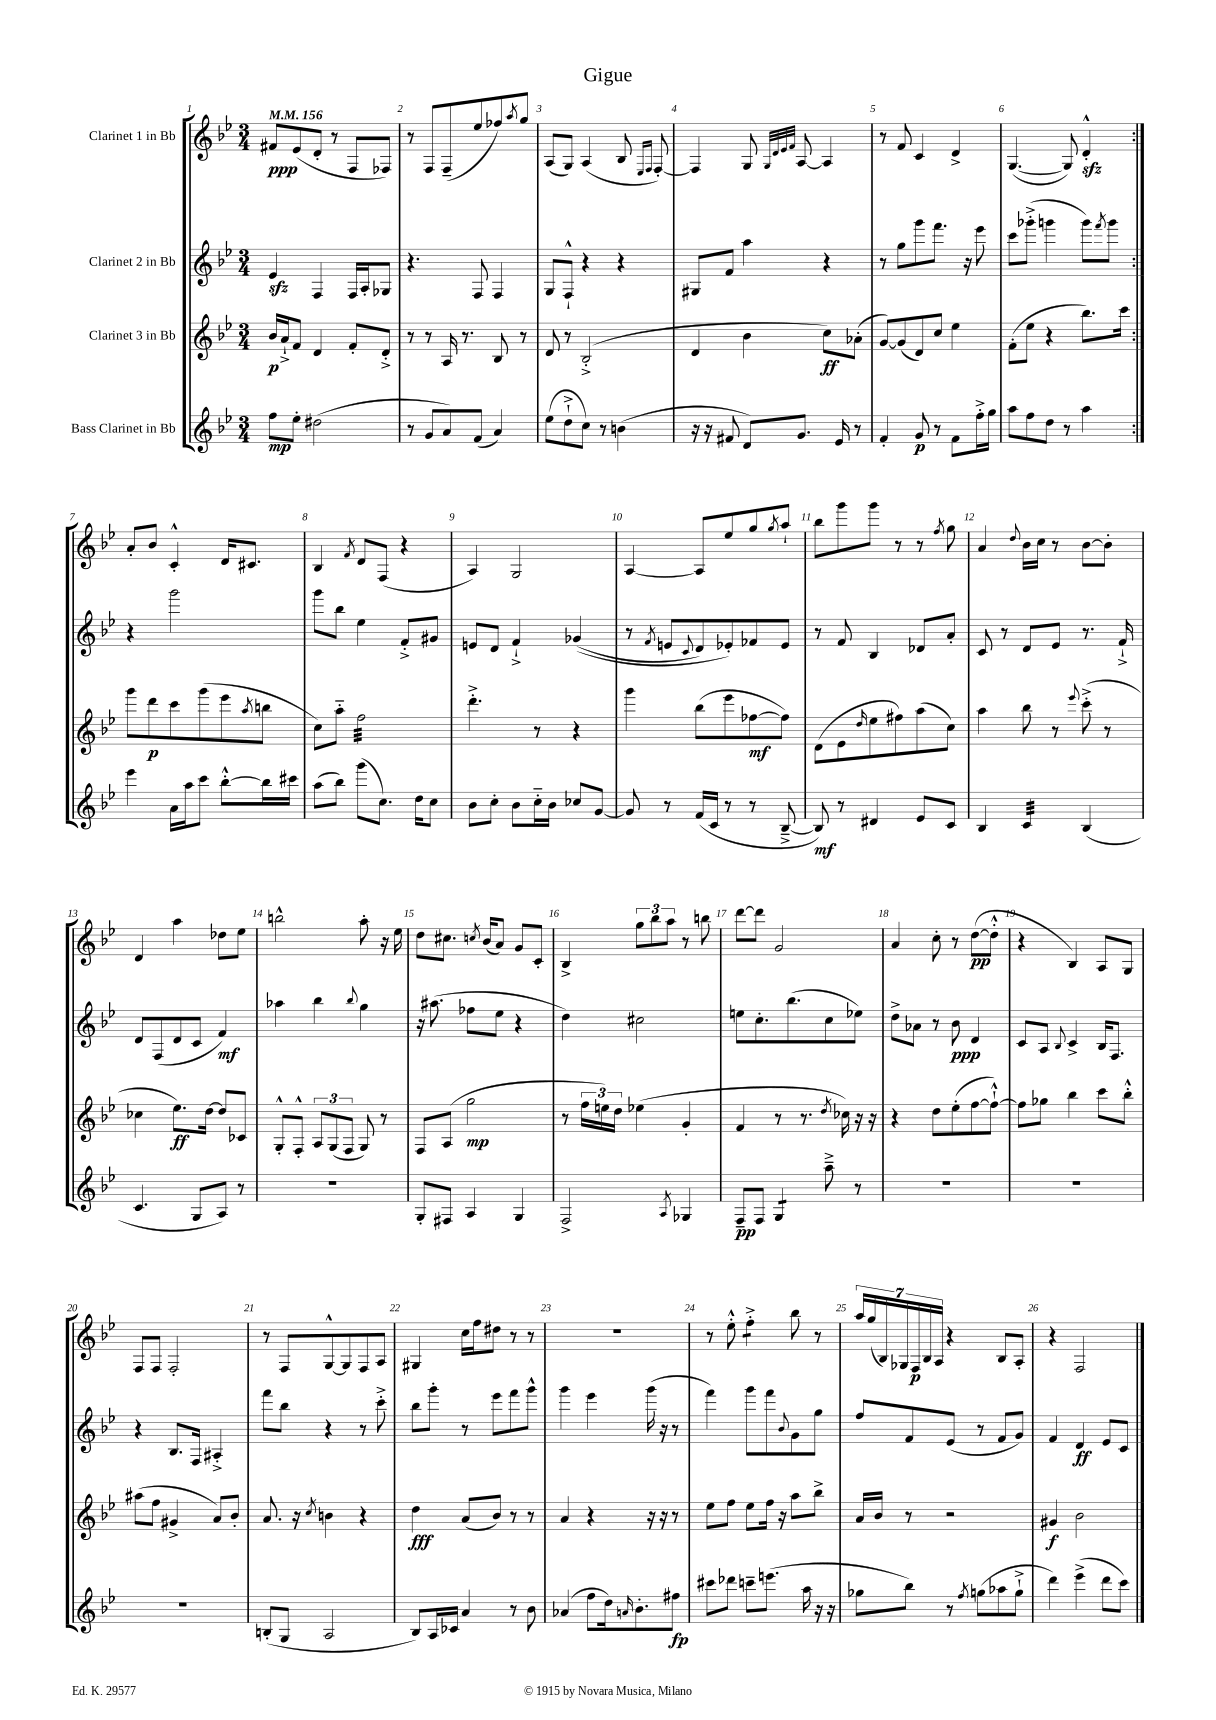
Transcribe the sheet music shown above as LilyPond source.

\header { title = "Gigue" }
<<
\new StaffGroup <<
\new Staff = "s0" \with { instrumentName = "Clarinet 1 in Bb" } {
    \clef treble \key bes \major \numericTimeSignature \time 3/4 \tempo 4 = 156
    \repeat volta 2 { fis'8\ppp ees'8( d'8-. r8 f8 fes8) |
    r8 f8 f8--( ees''8 fes''8) \acciaccatura { a''8 } g''8 |
    a8( g8) a4( bes8 \grace { ees16 f16 } f8~-.) |
    f4 g8 \grace { g32 d'32 ees'32 f'32 } a8~ a4 |
    r8 f'8 c'4 d'4-> |
    g4.~( g8) d'4-.-^\sfz | }
    a'8-. bes'8 c'4-.-^ d'16 cis'8. |
    bes4 \acciaccatura { f'8 } d'8 f8( r4 |
    a4) g2 |
    a4~ a8 ees''8 g''8 \acciaccatura { g''8 } a''8-! |
    bes''8 g'''8 g'''8 r8 r8 \acciaccatura { f''8 } g''8 |
    a'4 \appoggiatura { d''8 } bes'16 c''16 r8 bes'8~ bes'8-. |
    d'4 a''4 des''8 ees''8 |
    b''2-^ a''8-. r16 ees''16 |
    d''8 cis''8. \acciaccatura { c''8 } bes'16( a'8) g'8 c'8-. |
    bes4-> \tuplet 3/2 { g''8 bes''8 a''8 } r8 b''8 |
    d'''8~ d'''8 g'2 |
    a'4 c''8-. r8 d''8~\pp( d''8-.-^ |
    r4 bes4) a8 g8 |
    f8 f8 f2-. |
    r8 f8 g8~-^ g8 f8 a8 |
    gis4 c''16 f''16 dis''8 r8 r8 |
    R2. |
    r8 ees''8-.-^ f''4:8-.-> bes''8 r8 |
    \tuplet 7/4 { a''16 g''16( bes16) ges16 f16\p bes16 a16 } r4 bes8 a8-. |
    r4 f2 \bar "|." |
}
\new Staff = "s1" \with { instrumentName = "Clarinet 2 in Bb" } {
    \clef treble \key bes \major \numericTimeSignature \time 3/4
    \repeat volta 2 { ees'4\sfz f4 f16 a16-. ges8 |
    r4. f8 f4 |
    g8 f8-!-^ r4 r4 |
    gis8 f'8 a''4 r4 |
    r8 g''8 g'''8 f'''8. r16 ees'''8 |
    c'''8 ges'''8-.->( g'''4 g'''8) \acciaccatura { f'''8 } g'''8 | }
    r4 g'''2 |
    g'''8 bes''8 ees''4 f'8-.-> gis'8 |
    e'8 d'8 f'4-!-> ges'4(\( |
    r8 \acciaccatura { f'8 } e'8 \appoggiatura { c'8 } d'8) ees'8-.\) fes'8 ees'8 |
    r8 f'8 bes4 des'8 a'8-. |
    c'8 r8 d'8 ees'8 r8. f'16-!-> |
    d'8 f8( d'8 c'8 f'4\mf) |
    aes''4 bes''4 \appoggiatura { bes''8 } g''4 |
    r16 ais''8.( fes''8 ees''8 r4 |
    d''4) cis''2 |
    e''8 c''8.-. bes''8.( c''8 ees''8) |
    d''8-> aes'8 r8 bes'8\ppp d'4 |
    c'8 a8 \appoggiatura { bes8 } c'4-> bes16 f8. |
    r4 bes8. f16 ais4-.-> |
    f'''8 bes''8 r4 r8 c'''8-.-> |
    bes''8 g'''8-. r8 ees'''8 f'''8 g'''8-^ |
    g'''4 ees'''4 g'''16( r16 r8 |
    f'''4) g'''8 f'''8 \appoggiatura { bes'8 } g'8 g''8 |
    f''8 f'8 ees'8( r8 f'8 g'8) |
    f'4 d'4\ff ees'8 c'8 \bar "|." |
}
\new Staff = "s2" \with { instrumentName = "Clarinet 3 in Bb" } {
    \clef treble \key bes \major \numericTimeSignature \time 3/4
    \repeat volta 2 { bes'16\p a'16-!-> f'8 d'4 f'8-. d'8-.-> |
    r8 r8 a16 r8. bes8 r8 |
    d'8 r8 bes2-.->( |
    d'4 bes'4 c''8\ff) aes'8-.( |
    g'8~) g'8( d'8) c''8 ees''4 |
    f'8-.( ees''8 r4 bes''8.) c'''16 | }
    g'''8 d'''8\p c'''8 g'''8( ees'''8 \acciaccatura { a''8 } b''8 |
    c''8) a''8-_ f''2:32 |
    d'''4.-.-> r8 r4 |
    g'''4 bes''8( ees'''8 fes''8~\mf fes''8) |
    d'8( ees'8 \grace { d''16 } ees''8 fis''8) a''8( c''8) |
    a''4 bes''8 r8 \appoggiatura { ees'''8 } c'''8-.->( r8 |
    ces''4 ees''8.\ff) d''16~ d''8 ces'8 |
    g8-.-^ f8-.-^ \tuplet 3/2 { a8 g8( f8 } g8) r8 |
    f8 a8( g''2\mp |
    r8 \tuplet 3/2 { f''16 e''16) d''16 } ees''4( g'4-. |
    f'4 r8 r8. \acciaccatura { d''8 } ces''16) r16 r16 |
    r4 d''8 ees''8-.( f''8~ f''8~-!-^) |
    f''8 ges''8 bes''4 c'''8 bes''8-.-^ |
    ais''8( f''8 gis'4-> a'8) bes'8-. |
    a'8. r16 \acciaccatura { c''8 } b'4 r4 |
    d''4\fff a'8( bes'8) r8 r8 |
    a'4 r4 r16 r16 r8 |
    ees''8 f''8 ees''8 f''16 r16 a''8 bes''8-> |
    a'16 bes'16 r8 r2 |
    gis'4\f bes'2 \bar "|." |
}
\new Staff = "s3" \with { instrumentName = "Bass Clarinet in Bb" } {
    \clef treble \key bes \major \numericTimeSignature \time 3/4
    \repeat volta 2 { f''8\mp ees''8-. dis''2( |
    r8 g'8 a'8) f'8( a'4) |
    ees''8( d''8-!-> c''8) r8 b'4( |
    r16 r16 fis'8 d'8) g'8. ees'16 r8 |
    f'4-. g'8\p r8 f'8 f''16-.-> g''16 |
    a''8 f''8 d''8 r8 a''4 | }
    ees'''4 a'16 a''16 c'''8 bes''8~-.-^ bes''16 cis'''16 |
    a''8( bes''8) g'''8( c''8.) d''16 c''8 |
    bes'8 c''8-. bes'8 c''16-_ bes'16 ces''8 g'8~ |
    g'8 r8 f'16( c'16 r8 r8 bes8~---> |
    bes8\mf) r8 dis'4 ees'8 c'8 |
    bes4 c'4:32 bes4( |
    c'4. g8 a8) r8 |
    R2. |
    g8-. fis8 a4 g4 |
    f2-> \acciaccatura { a8 } ges4 |
    f8--\pp f8 g4:8 a''8---> r8 |
    R2. |
    R2. |
    R2. |
    b8-.( g8 a2 |
    bes8) a16 ces'16 a'4 r8 bes'8 |
    aes'4( f''8 d''16) \grace { a'16 } bes'8.-. fis''8\fp |
    cis'''8 des'''8 c'''8-- e'''8.( a''16 r16 r16 |
    ges''8 bes''8) r8 \acciaccatura { f''8 } g''8( aes''8 g''8-!-> |
    d'''4) ees'''4->( d'''8 c'''8) \bar "|." |
}
>>
>>
\layout { \context { \Score \override BarNumber.break-visibility = ##(#f #t #t) barNumberVisibility = #all-bar-numbers-visible } }
